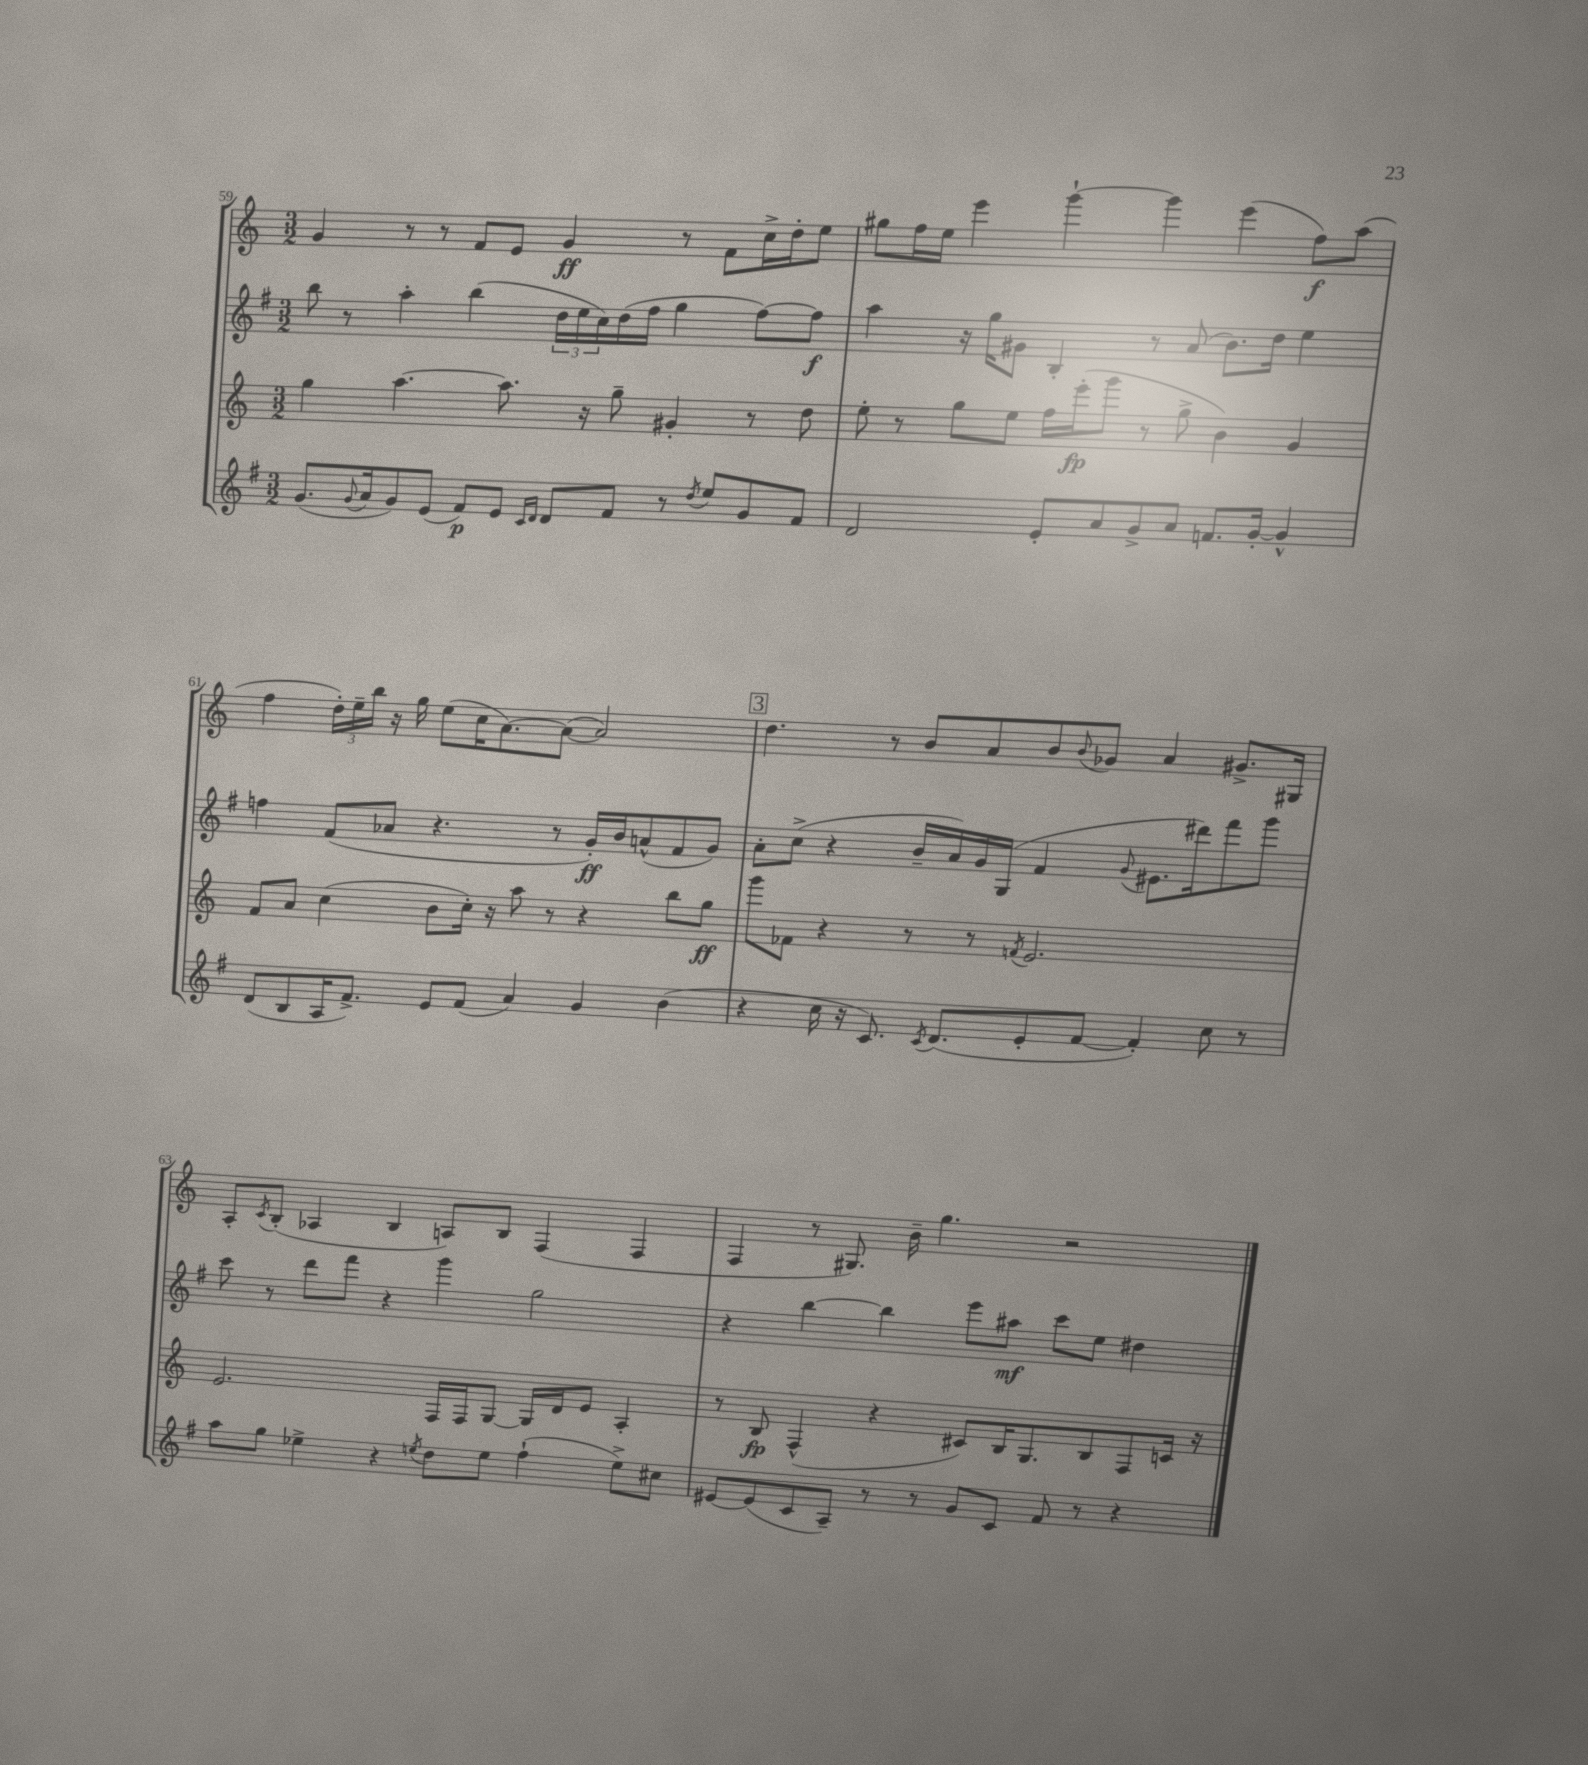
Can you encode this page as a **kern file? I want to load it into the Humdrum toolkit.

**kern	**dynam	**kern	**dynam	**kern	**dynam	**kern	**dynam
*part4	*part4	*part3	*part3	*part2	*part2	*part1	*part1
*staff4	*staff4	*staff3	*staff3	*staff2	*staff2	*staff1	*staff1
*clefG2	*	*clefG2	*	*clefG2	*	*clefG2	*
*k[f#]	*	*k[]	*	*k[f#]	*	*k[]	*
*M3/2	*	*M3/2	*	*M3/2	*	*M3/2	*
=59	=59	=59	=59	=59	=59	=59	=59
(8.g/L	.	4gg\	.	8bb\	.	4g/	.
.	.	.	.	8r	.	.	.
8qqg/	.	.	.	.	.	.	.
16a/k	.	.	.	.	.	.	.
8g/)	.	[4.aa\	.	4aa'\	.	8r	.
(8e/J	.	.	.	.	.	8r	.
8f#/L)	p	.	.	(4bb\	.	8f/L	.
8e/J	.	8.aa\]	.	.	.	8e/J	.
16qqc/LL	.	.	.	.	.	.	.
16qqd/JJ	.	.	.	.	.	.	.
8d/L	.	.	.	24dd\LL	.	4g/	ff
.	.	.	.	24ee\	.	.	.
.	.	16r	.	.	.	.	.
.	.	.	.	24cc\)	.	.	.
8f#/J	.	8gg~\	.	(16dd\	.	.	.
.	.	.	.	16ff#\JJ	.	.	.
8r	.	4g#X'/	.	4gg\	.	8r	.
8qdd/	.	.	.	.	.	.	.
8ee/L	.	.	.	.	.	8f\L	.
8g/	.	8r	.	[8ff#\L)	.	16cc^\L	.
.	.	.	.	.	.	16dd'\J	.
8f#/J	.	8dd\	.	8ff#\J]	f	8ee\J	.
=60	=60	=60	=60	=60	=60	=60	=60
2d/	.	8ee'\	.	4aa\	.	8gg#X\L	.
.	.	8r	.	.	.	16ff\L	.
.	.	.	.	.	.	16ee\JJ	.
.	.	8gg\L	.	16r	.	4eee\	.
.	.	.	.	16gg\KL	.	.	.
.	.	8ee\J	.	8g#X\J	.	.	.
8e'/L	.	16ff\LL	.	4B'/	.	[4ggg`\	.
.	.	(16eee'\J	fp	.	.	.	.
8a/	.	8ggg\J	.	.	.	.	.
8g^/	.	8r	.	8r	.	4ggg\]	.
8a/J	.	8gg^\	.	(8a/	.	.	.
8.fn/L	.	4b\)	.	8.b\L)	.	(4eee\	.
[16g'/Jk	.	.	.	16dd\Jk	.	.	.
4g^^/]	.	4g/	.	4ee\	.	8ff\L)	f
.	.	.	.	.	.	(8aa\J	.
!!LO:LB:g=z
=61	=61	=61	=61	=61	=61	=61	=61
(8d/L	.	8f/L	.	4ffn\	.	4ff\	.
8B/	.	8a/J	.	.	.	.	.
16A/K	.	(4cc\	.	(8f#/L	.	24dd'\LL)	.
.	.	.	.	.	.	24ee~\	.
8.f#^/J)	.	.	.	.	.	.	.
.	.	.	.	.	.	24bb\JJ	.
.	.	.	.	8a-X/J	.	16r	.
.	.	.	.	.	.	16gg\	.
8e/L	.	8b\L	.	4.r	.	(8ee\L	.
(8f#/J	.	16cc'\Jk)	.	.	.	16cc\K	.
.	.	16r	.	.	.	[8.a\)	.
4a/)	.	8aa\	.	.	.	.	.
.	.	8r	.	8r	.	(8a\J_	.
4g/	.	4r	.	16g'/LL)	ff	2a/])	.
.	.	.	.	16b/J	.	.	.
.	.	.	.	(8an^^/	.	.	.
(4b\	.	8bb\L	.	8f#/	.	.	.
.	.	8gg\J	ff	8g/J)	.	.	.
!!LO:REH:place=s1:t=3
=62	=62	=62	=62	=62	=62	=62	=62
4r	.	8ggg\L	.	8a'\L	.	4.dd\	.
.	.	8f-X\J	.	(8cc^\J	.	.	.
16cc\	.	4r	.	4r	.	.	.
16r	.	.	.	.	.	.	.
8.c/)	.	.	.	.	.	8r	.
.	.	8r	.	16b~/LL	.	8b/L	.
8qc/	.	.	.	.	.	.	.
(8.d/L	.	.	.	16a/)	.	.	.
.	.	8r	.	16g/	.	8a/	.
.	.	.	.	(16G/JJ	.	.	.
.	.	8qfn/	.	.	.	.	.
8e'/	.	2.e/	.	4f#/	.	8b/	.
.	.	.	.	.	.	8qqb/	.
[8f#/J	.	.	.	.	.	8g-X/J	.
.	.	.	.	8qqg/	.	.	.
4f#'/])	.	.	.	8.e#X\L	.	4a/	.
.	.	.	.	16ddd#X\k)	.	.	.
8cc\	.	.	.	8fff#\	.	8.g#X^/L	.
8r	.	.	.	8ggg\J	.	.	.
.	.	.	.	.	.	16G#X/Jk	.
!!LO:LB:g=z
=63	=63	=63	=63	=63	=63	=63	=63
8aa\L	.	2.e/	.	8ccc\	.	8A'/L	.
.	.	.	.	.	.	8qc/	.
8gg\J	.	.	.	8r	.	(8B'/J	.
4ee-X^\	.	.	.	8ddd\L	.	4A-X/	.
.	.	.	.	8fff#\J	.	.	.
4r	.	.	.	4r	.	4B/	.
8qeen/	.	.	.	.	.	.	.
8dd\L	.	16F/LL	.	4ggg\	.	8An/L)	.
.	.	16F/J	.	.	.	.	.
8ee\J	.	[8G/J	.	.	.	8B/J	.
(4ff#`\	.	16G/LL]	.	2gg\	.	(4F/	.
.	.	16d/J	.	.	.	.	.
.	.	8e/J	.	.	.	.	.
8ee^\L)	.	4A'/	.	.	.	4F/	.
8cc#X\J	.	.	.	.	.	.	.
=64	=64	=64	=64	=64	=64	=64	=64
[8e#X/L	.	8r	.	4r	.	4F/	.
(8e#/]	.	8B/	fp	.	.	.	.
8c/	.	(4F^^/	.	[4bb\	.	8r	.
8A~/J)	.	.	.	.	.	8.G#X/)	.
8r	.	4r	.	4bb\]	.	.	.
.	.	.	.	.	.	16b~\	.
8r	.	.	.	.	.	4.gg\	.
8g/L	.	8c#X/L)	.	8eee\L	.	.	.
8c/J	.	16B/K	.	8aa#X\J	mf	.	.
.	.	8.G/	.	.	.	.	.
8f#/	.	.	.	8ccc\L	.	2r	.
8r	.	8B/	.	8ee\J	.	.	.
4r	.	8F/	.	4dd#X\	.	.	.
.	.	16cn/Jk	.	.	.	.	.
.	.	16r	.	.	.	.	.
==	==	==	==	==	==	==	==
*-	*-	*-	*-	*-	*-	*-	*-
